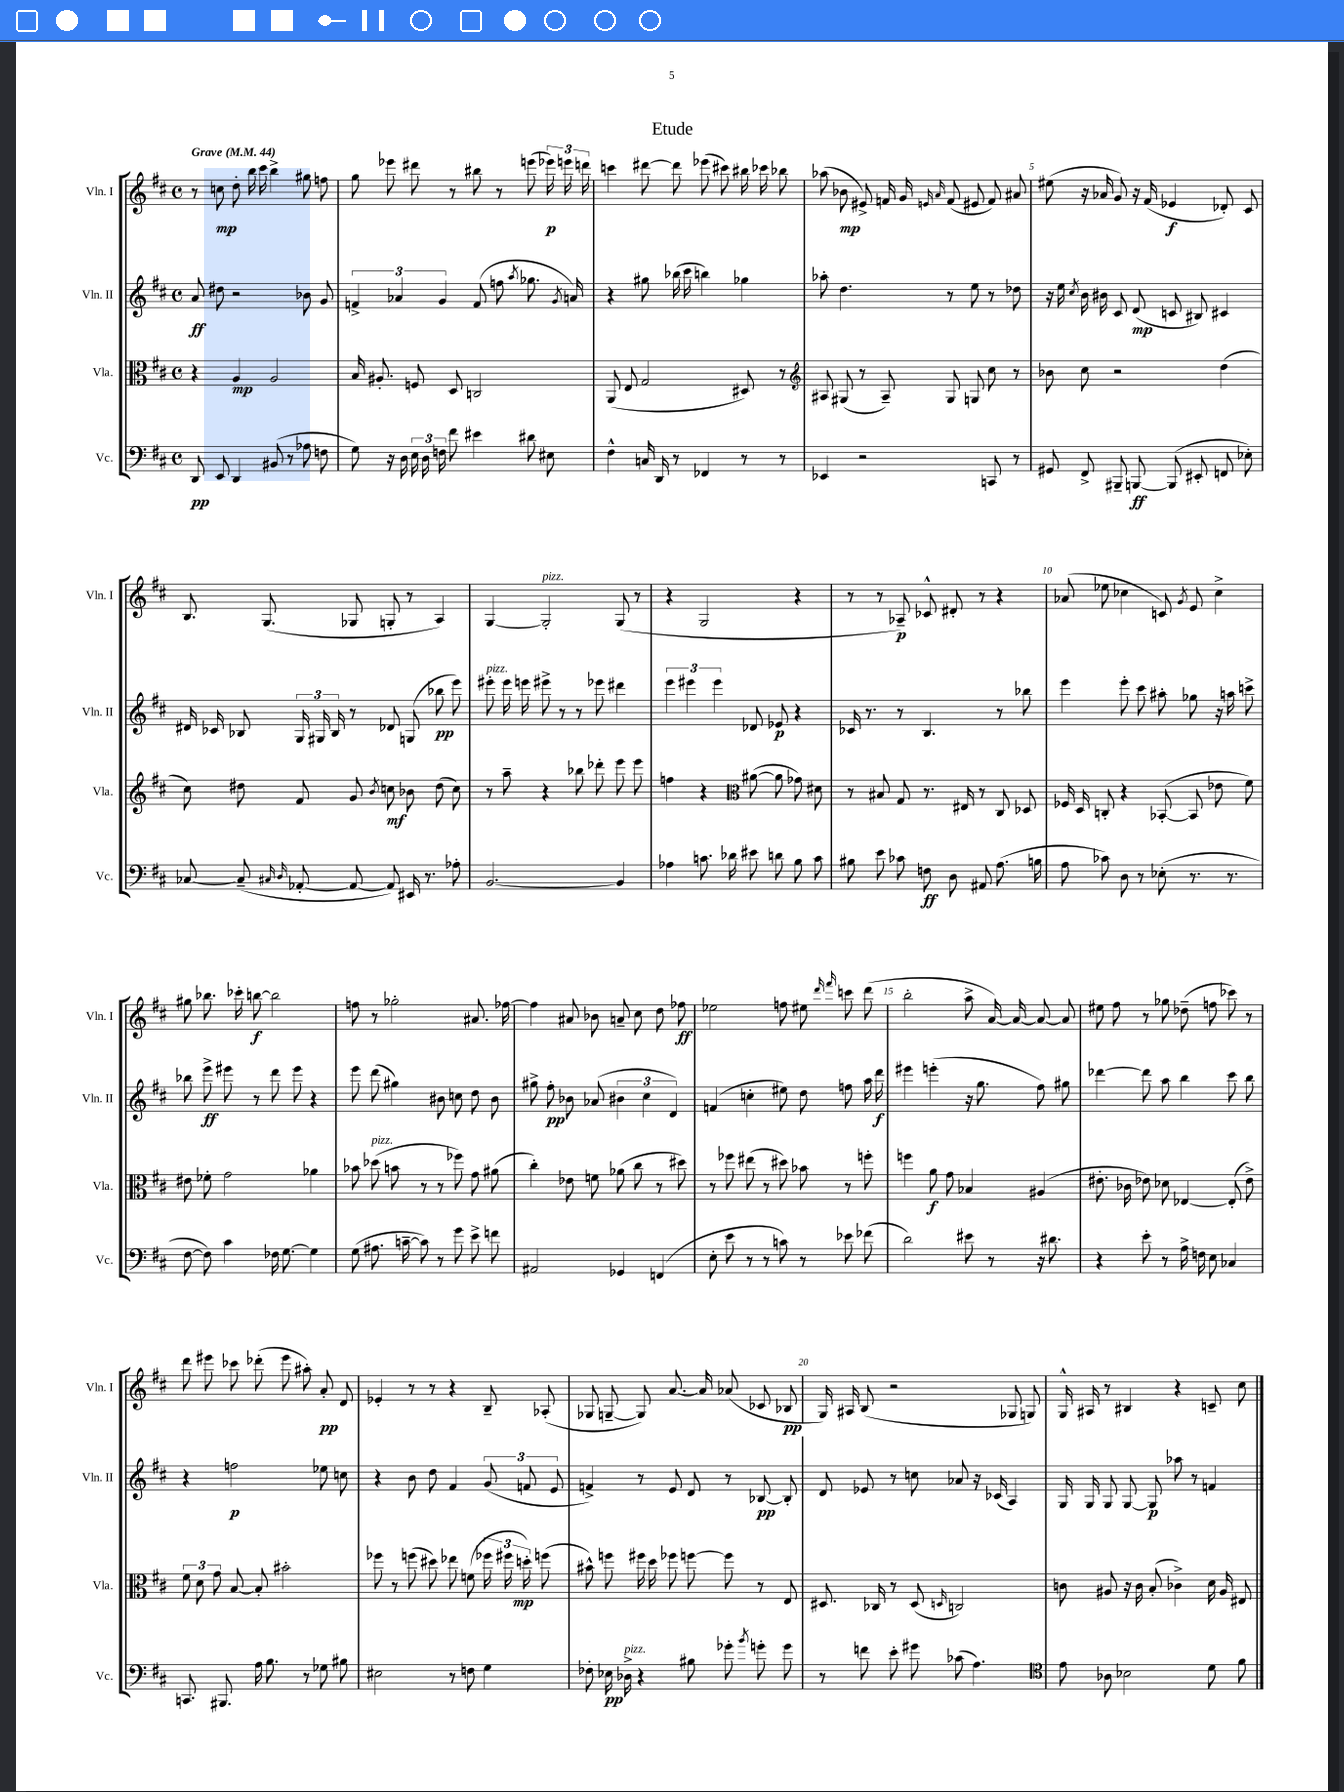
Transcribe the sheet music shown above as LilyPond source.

\header { title = "Etude" }
<<
\new StaffGroup <<
\new Staff = "s0" \with { instrumentName = "Vln. I" shortInstrumentName = "Vln. I" } {
    \clef treble \key d \major \defaultTimeSignature \time 4/4 \tempo "Grave" 4 = 44
    \autoBeamOff r8 c''8\mp d''8-. b''16 cis'''16 b''4-> gis''8 f''8 |
    g''8 ees'''8 dis'''8 r8 bis''8 r8 e'''8( \tuplet 3/2 { ees'''16\p) e'''16 d'''16 } |
    c'''4 dis'''8~ dis'''8 ees'''8( cis'''8) bis''16 ces'''16 bes''8 |
    aes''8( bes'8\mp eis'8->) f'16 g'16 \grace { e'16 a'16 } f'8( eis'8 f'8) ais'8 |
    eis''8( r16 aes'16 g'8) r16 fis'16( ees'4\f des'8-.) cis'8 |
    b8. g8.( ges8 g8-. r8 a4) |
    g4~ g2-.^\markup { \italic "pizz." } g8( r8 |
    r4 g2 r4 |
    r8 r8 aes8--\p) ces'8-^ dis'8-. r8 r4 |
    aes'8( ees''8 ces''4 c'8) \acciaccatura { g'8 } e'8 ces''4-> |
    gis''8 bes''8. ces'''16-. b''8~\f b''2 |
    f''8 r8 ges''2-. ais'8. fes''16~ |
    fes''4 ais'8 bes'8 a'8-- cis''8 d''8 fes''8\ff |
    ees''2 f''8 eis''8 \grace { d'''16 fis'''16 } c'''8 d'''8( |
    b''2-. a''8-> a'16~) a'16~ a'8~ a'8 |
    eis''8 fis''8 r8 ges''8 des''8--( f''8 ces'''8) r8 |
    d'''8 eis'''8 ces'''8 des'''8-.( eis'''8 ais''8-.) a'8-.\pp d'8 |
    ees'4-. r8 r8 r4 b8-- aes8-.( |
    ges8 g8~-- g8) a'8.~ a'16 aes'8( ces'8 bes8\pp |
    g16) ais16 b8( r2 ges8 g8) |
    g16-^ ais16 r8 bis4 r4 c'8-- cis''8 \bar "|." |
}
\new Staff = "s1" \with { instrumentName = "Vln. II" shortInstrumentName = "Vln. II" } {
    \clef treble \key d \major \defaultTimeSignature \time 4/4
    \autoBeamOff a'8\ff dis''8 r2 bes'8 g'8 |
    \tuplet 3/2 { f'4-> aes'4 g'4 } f'8( f''8 \acciaccatura { a''8 } ges''8. \acciaccatura { g'8 } a'16) |
    r4 gis''8 bes''16( cis'''16 b''4) ges''4 |
    aes''8-. d''4. r8 e''8 r8 des''8 |
    r16 e''16 \acciaccatura { cis''8 } b'16 bis'16 cis'8 d'8\mp( c'8 bis8) cis'4 |
    dis'16 ces'16 bes8 \tuplet 3/2 { g16 gis16 bes16 } r8 des'8 g8( bes''8\pp e'''8) |
    eis'''8-.^\markup { \italic "pizz." } eis'''16 e'''16 eis'''8-> r8 r8 ees'''8 dis'''4 |
    \tuplet 3/2 { e'''4 eis'''4 eis'''4 } des'8 ees'8\p r4 |
    ces'16 r8. r8 b4. r8 bes''8 |
    e'''4 e'''8-. cis'''8 ais''8-. ges''8 r16 a''16 c'''8-> |
    bes''8 e'''8->\ff eis'''8 r8 d'''8 eis'''8 r4 |
    e'''8 d'''8( gis''4) bis'8 c''8 d''8 bis'8 |
    gis''8-> fis''8-.\pp bes'8 aes'8( \tuplet 3/2 { bis'4 cis''4 d'4) } |
    f'4( c''4-. eis''8) d''8 f''8 a''16 d'''16\f |
    eis'''4 e'''4-.( r16 g''8. fis''8) gis''8 |
    des'''4~ des'''8 a''8 b''4 cis'''8 b''8 |
    r4 f''2\p ees''8 c''8 |
    r4 b'8 d''8 fis'4 \tuplet 3/2 { g'8( f'8 e'8 } |
    f'4->) r8 e'8 d'8 r8 bes8~\pp bes8-. |
    d'8 ees'8 r8 c''8 aes'8 r16 ces'16( a4) |
    g16 g16 g8 g8~ g8\p aes''8 r8 f'4 \bar "|." |
}
\new Staff = "s2" \with { instrumentName = "Vla." shortInstrumentName = "Vla." } {
    \clef alto \key d \major \defaultTimeSignature \time 4/4
    \autoBeamOff r4 a4\mp a2 |
    b16 ais8.-. f8 d8 c2 |
    a,8( e8 g2 dis8) r8 |
    \clef treble ais8 gis8( r8 ais8--) gis8 g8 cis''8 r8 |
    bes'8 cis''8 r2 d''4( |
    cis''8) dis''8 fis'8 g'8 \acciaccatura { b'8 } c''8\mf bes'8 dis''8( c''8) |
    r8 a''8-- r4 bes''8 des'''8-. e'''8 e'''8 |
    f''4 r4 \clef alto ais'8~( ais'8 ges'8) dis'8 |
    r8 bis8 g8 r8. eis16 r8 cis8 des8 |
    fes16 d16 c8-. r4 bes,8~-.( bes,8 ees'8 fis'8) |
    eis'8 fes'8-. g'2 aes'4 |
    bes'8 des''8^\markup { \italic "pizz." }( b'8 r8 r8 fes''8) g'8 ais'8( |
    cis''4-.) ees'8 f'8 aes'8( cis''8 r8 dis''8) |
    r8 fes''8 eis''8( r8 dis''8) bes'8 r8 f''8-. |
    f''4 a'8\f g'8 bes4 ais4( |
    eis'8.-. ces'16 ees'8) des'8 ees4~ ees8-.( ees'8->) |
    \tuplet 3/2 { fis'8 d'8 g'8 } b8~ b8-. bis'2-. |
    fes''8 r8 f''8( dis''8) ees''8 f'8( \tuplet 3/2 { fes''16 fis''16 d''16-.\mp) } f''8( |
    bis'8-^) f''8 fis''16 d''16 fes''8 f''8~ f''8 r8 e8 |
    dis8. ces16 r8 dis8( \grace { d16 } c2) |
    c'8 ais8 r16 c'16 b8-.( ces'4->) d'16 ais16 eis8 \bar "|." |
}
\new Staff = "s3" \with { instrumentName = "Vc." shortInstrumentName = "Vc." } {
    \clef bass \key d \major \defaultTimeSignature \time 4/4
    \autoBeamOff d,8\pp e,8 d,4 bis,8( r8 aes8 f8 |
    g8) r16 d16 \tuplet 3/2 { e16 d16 f16 } fis'8 eis'4 dis'8 eis8 |
    fis4-^ c16 d,16 r8 fes,4 r8 r8 |
    ees,4 r2 c,8 r8 |
    gis,8 fis,8-> bis,,8-- b,,8~\ff b,,8( eis,8-. f,8 ees8-.) |
    ces8~ ces8--( \grace { cis16 d16 } aes,8~-. aes,8~ aes,8) eis,16 r8. aes8-. |
    b,2.~ b,4 |
    aes4 c'8. des'16 eis'8 d'8 b8 c'8 |
    bis8 e'8 ces'8 f8\ff d8 ais,8 a8.( b16 |
    a8 ces'8) d8 r8 ees8-.( r8. r8. |
    fis8~ fis8) cis'4 fes16 g8.~ g4 |
    g8( ais8. c'16~-- c'8) r8 g'8 e'8-> f'8 |
    ais,2 ges,4 f,4( |
    e8-. e'8 r8 r8 c'8) r8 ees'8 fes'8( |
    d'2) eis'8 r8 r16 dis'8. |
    r4 e'8-. r8 a16-> f16 e8 ces4 |
    c,8. bis,,8. a16 b8. r8 ges8 bis8 |
    eis2 r8 f8 g4 |
    fes8-. ees16\pp des16->^\markup { \italic "pizz." } r4 bis8 ges'8-. \acciaccatura { b'8 } g'8-. g'8 |
    r8 f'8 e'8-. gis'8 ces'8( a4.) |
    \clef tenor e'8 aes8 bes2 d'8 fis'8 \bar "|." |
}
>>
>>
\layout { \context { \Score \override BarNumber.break-visibility = ##(#f #t #t) barNumberVisibility = #(every-nth-bar-number-visible 5) } }
